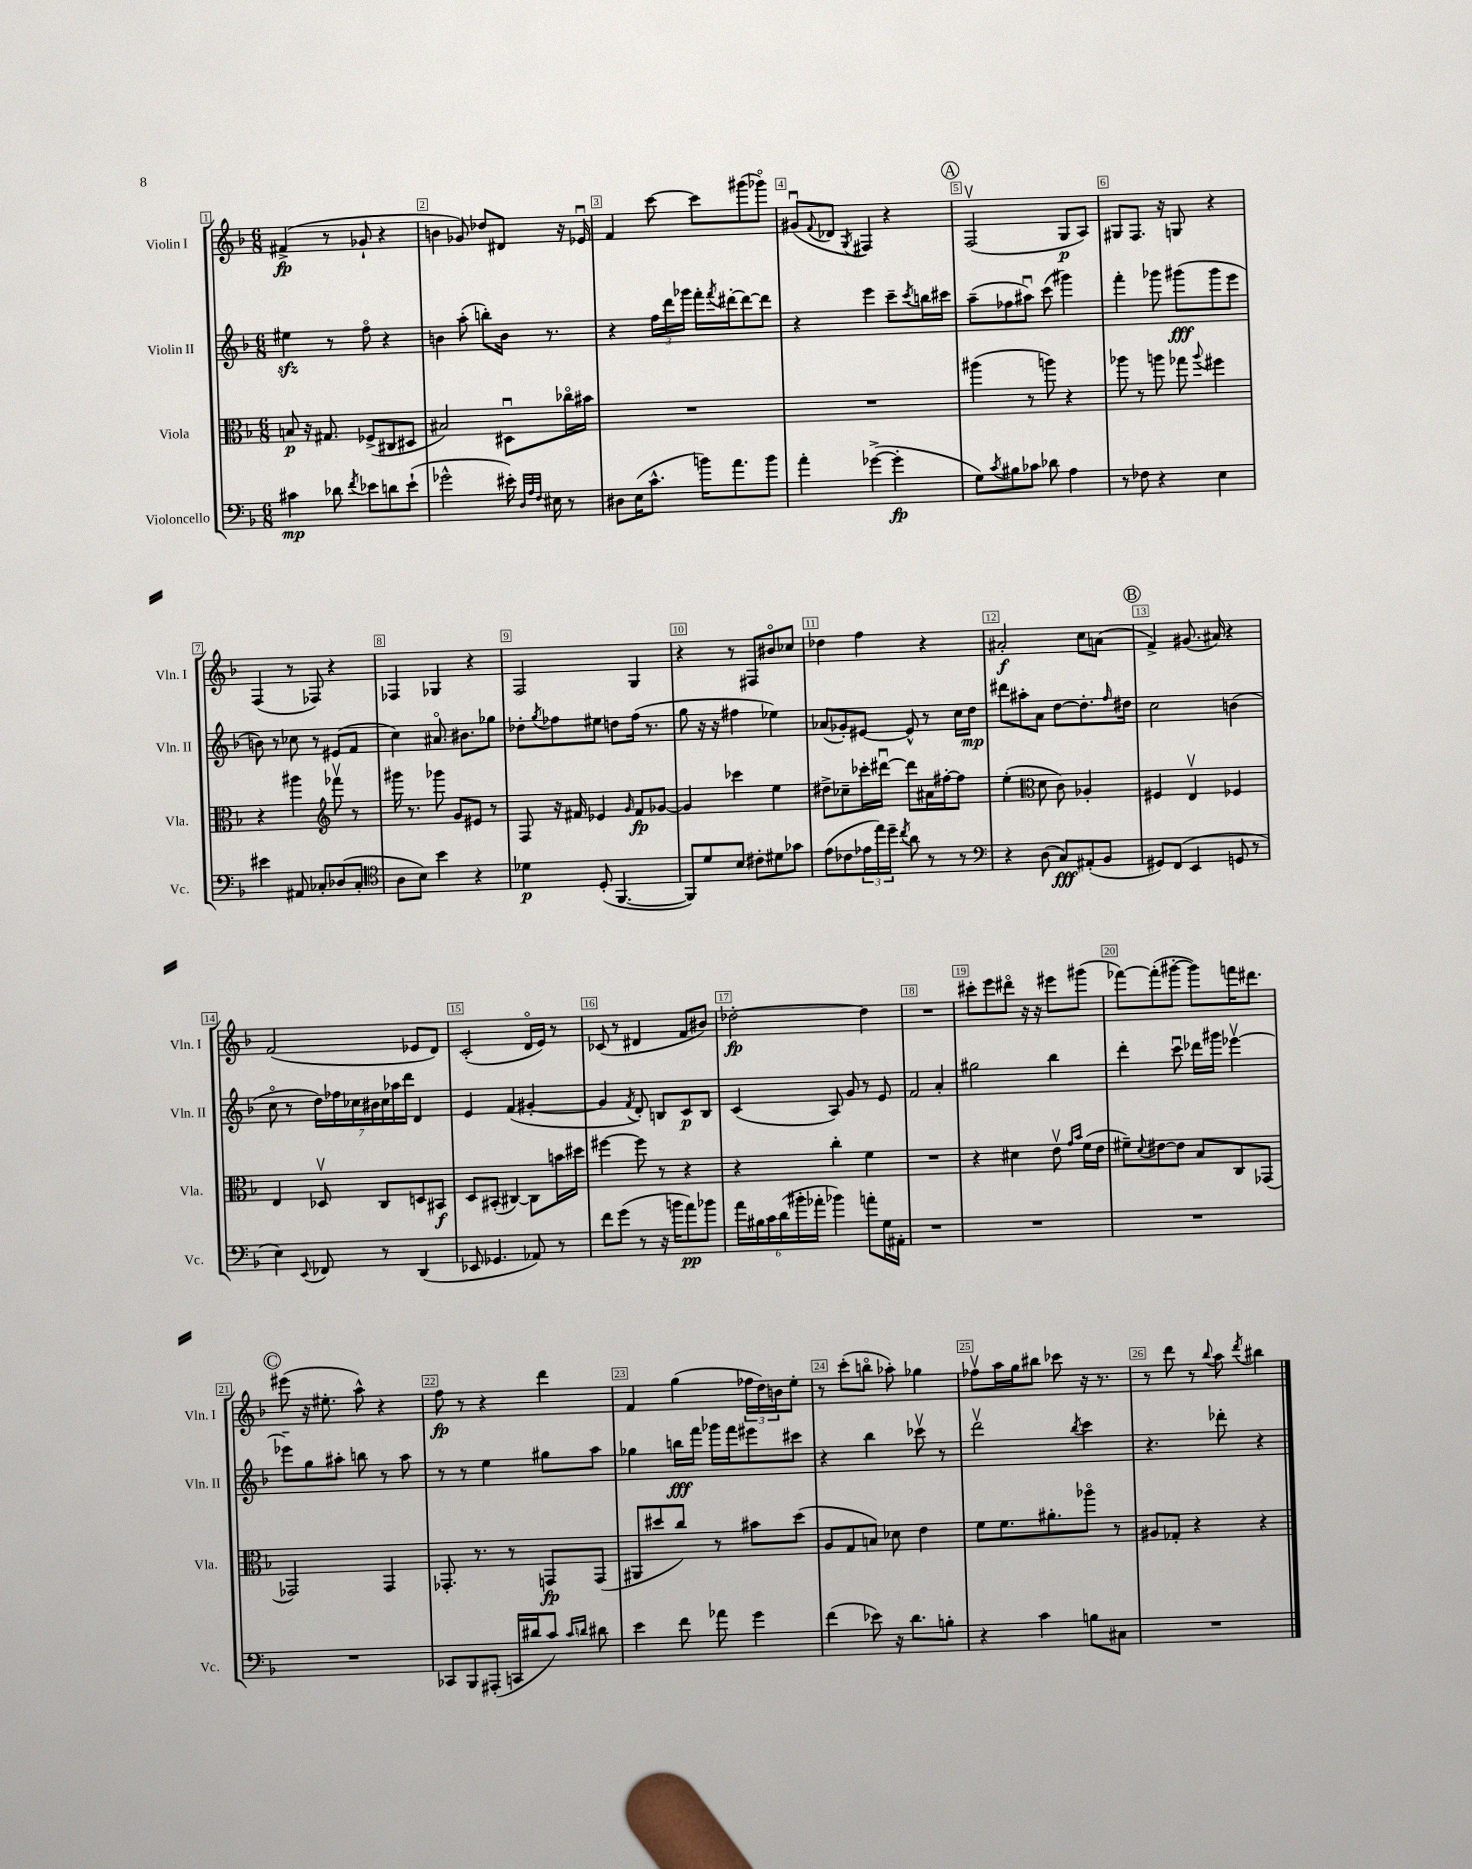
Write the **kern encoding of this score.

**kern	**dynam	**kern	**dynam	**kern	**dynam	**kern	**dynam
*part4	*part4	*part3	*part3	*part2	*part2	*part1	*part1
*staff4	*staff4	*staff3	*staff3	*staff2	*staff2	*staff1	*staff1
*I"Violoncello	*	*I"Viola	*	*I"Violin II	*	*I"Violin I	*
*I'Vc.	*	*I'Vla.	*	*I'Vln. II	*	*I'Vln. I	*
*clefF4	*	*clefC3	*	*clefG2	*	*clefG2	*
*k[b-]	*	*k[b-]	*	*k[b-]	*	*k[b-]	*
*M6/8	*	*M6/8	*	*M6/8	*	*M6/8	*
=1	=1	=1	=1	=1	=1	=1	=1
4c#X\	mp	8Bn/	p	4ee#Xzz\	.	(4f#X^/	fp
.	.	16r	.	.	.	.	.
.	.	8.G#X/	.	.	.	.	.
8d-X\	.	.	.	8r	.	8r	.
8qf/	.	.	.	.	.	.	.
8e-X\L	.	(8F-X^/L	.	8ff\	.	8g-X`/	.
8dn\	.	8C#X/	.	4r	.	4r	.
(8e-`\J	.	8D#X/J	.	.	.	.	.
=2	=2	=2	=2	=2	=2	=2	=2
2g-X^^\	.	2B#X/)	.	4bn\	.	4bn\	.
.	.	.	.	(8aa'\	.	8g-X/)	.
.	.	.	.	8bbn'\L)	.	8dd-X/L	.
16e#X'\)	.	8D#Xu\L	.	16b\Jk	.	8d#X/J	.
32qqD/LLL	.	.	.	.	.	.	.
32qqA/	.	.	.	.	.	.	.
32qqF/JJJ	.	.	.	.	.	.	.
16E#X\	.	.	.	8.r	.	.	.
8r	.	16cc-X\L	.	.	.	16r	.
.	.	16b#X\JJ	.	.	.	16e-Xu/	.
=3	=3	=3	=3	=3	=3	=3	=3
8D#X\L	.	2.r	.	4r	.	4f/	.
(16E\K	.	.	.	.	.	.	.
8.c^^\J	.	.	.	.	.	.	.
.	.	.	.	24ff\LL	.	[8ccc\	.
.	.	.	.	24ddd\	.	.	.
.	.	.	.	24ggg-X\JJ	.	.	.
16bn\KL)	.	.	.	16fff'\LL	.	8ccc\L]	.
.	.	.	.	8qfff/	.	.	.
8.a\	.	.	.	[16ddd#X'\J	.	.	.
.	.	.	.	8ddd#\_	.	(8ggg#X\	.
8b\J	.	.	.	8ddd#\J]	.	8ggg-X\J)	.
=4	=4	=4	=4	=4	=4	=4	=4
4a'\	.	2.r	.	4r	.	(8g#Xu/L	.
.	.	.	.	.	.	8qqf/	.
.	.	.	.	.	.	8d-X/J	.
.	.	.	.	.	.	8qG/	.
([4g-X^\	.	.	.	4eee\	.	4F#X/)	.
4g-'\]	fp	.	.	8ccc~\L	.	4r	.
.	.	.	.	8qccc/	.	.	.
.	.	.	.	16bbn\L	.	.	.
.	.	.	.	16ccc#X\JJ	.	.	.
!!LO:REH:place=s1:t=A
=5	=5	=5	=5	=5	=5	=5	=5
8G\L)	.	(4aa#X\	.	(8aa~\L	.	(2Fv/	.
8qc/	.	.	.	.	.	.	.
8B#X\	.	.	.	8ff-X\	.	.	.
8c-X\J	.	8r	.	8aa#Xu\J)	.	.	.
8d-X\	.	8aan\)	.	(8ccc\	.	.	.
4A\	.	4r	.	4ggg#X\)	.	8G/L	p
.	.	.	.	.	.	8A/J)	.
=6	=6	=6	=6	=6	=6	=6	=6
8r	.	8aa-X\	.	4fff'\	.	8G#X/L	.
8F-X\	.	8r	.	.	.	8.F/J	.
4r	.	8aan\	.	8ggg-X\	.	.	.
.	.	.	.	.	.	16r	.
.	.	8gg-X\	.	(8ggg#X\L	fff	8Gn/	.
.	.	8qqaa/	.	.	.	.	.
4E\	.	4ff#X\	.	8ggg#\	.	4r	.
.	.	.	.	8eee\J	.	.	.
!!LO:LB:g=z
=7	=7	=7	=7	=7	=7	=7	=7
4e#X\	.	4r	.	8bn\)	.	(4F/	.
.	.	.	.	8r	.	.	.
8AA#X/	.	4aa#X\	.	8cc-X\	.	8r	.
8C-X'/L	.	.	.	8r	.	8F-X/)	.
*	*	*clefG2	*	*	*	*	*
(8D-X/	.	8fff-Xv\	.	(8e#X/L	.	4r	.
8C-'/J	.	8r	.	8f/J	.	.	.
=8	=8	=8	=8	=8	=8	=8	=8
*clefC4	*	*	*	*	*	*	*
8A\L	.	16ggg#X\	.	4cc\)	.	4F-X/	.
.	.	8.r	.	.	.	.	.
8B-\J)	.	.	.	.	.	.	.
4b-\	.	8ggg-X\	.	8.a#X/	.	4G-X/	.
.	.	8g/L	.	.	.	.	.
.	.	.	.	8.b#X\L	.	.	.
4r	.	8e#X/J	.	.	.	4r	.
.	.	8r	.	8gg-X\J	.	.	.
=9	=9	=9	=9	=9	=9	=9	=9
4d-X\	p	8F/	.	8dd-X'\L	.	2F/	.
.	.	.	.	8qgg/	.	.	.
.	.	16r	.	8ff-X\	.	.	.
.	.	16f#X/	.	.	.	.	.
(8D'/	.	4e-X/	.	8ee#X\J	.	.	.
[4.FF/	.	.	.	8ddn\L	.	.	.
.	.	16qqg/	.	.	.	.	.
.	.	8f#/L	fp	(16ff-\Jk	.	4G/	.
.	.	.	.	8.r	.	.	.
.	.	[8g-X/J	.	.	.	.	.
=10	=10	=10	=10	=10	=10	=10	=10
8FF/L])	.	4g-/]	.	8gg\	.	4r	.
8d/	.	.	.	16r	.	.	.
.	.	.	.	16r	.	.	.
8B-/J	.	4ccc-X\	.	4ff#X\	.	8r	.
8c#X'\L	.	.	.	.	.	8F#X/L	.
8d#X\	.	4ee\	.	4ee-X\)	.	8b#X/	.
8g-X\J	.	.	.	.	.	8cc-X/J	.
=11	=11	=11	=11	=11	=11	=11	=11
(8e\L	.	8dd#X^\L	.	(8a-X/L	.	4dd-X\	.
8c-X\	.	8cc-X~\	.	8g-X'/)	.	.	.
24e-X\L	.	16ccc-X'\L	.	[8e#X/J	.	4ff\	.
24ee\)	.	.	.	.	.	.	.
.	.	[16ddd#Xu\JJ	.	.	.	.	.
24dd~\JJ	.	.	.	.	.	.	.
8qcc/	.	.	.	.	.	.	.
8a\	.	8ddd#\L]	.	8e#^^/]	.	.	.
8r	.	16a#X\L	.	8r	.	4r	.
.	.	[16ff#X'\J	.	.	.	.	.
8r	.	8ff#\J]	.	16cc\LL	.	.	.
.	.	.	.	16dd\JJ	mp	.	.
=12	=12	=12	=12	=12	=12	=12	=12
*clefF4	*	*	*	*	*	*	*
4r	.	(4ee'\	.	8ddd#X\L	.	2a#X'/	f
.	.	.	.	8aa#X'\	.	.	.
*	*	*clefC3	*	*	*	*	*
(8D\	.	8d\	.	8a\J	.	.	.
8C/L)	fff	8c\)	.	[8dd\L	.	.	.
(8AA#X'/	.	4A-X'/	.	8.dd'\]	.	8cc\L	.
8BB-/J	.	.	.	.	.	(8an\J	.
.	.	.	.	16qqff/	.	.	.
.	.	.	.	16dd#X\Jk	.	.	.
!!LO:REH:place=s1:t=B
=13	=13	=13	=13	=13	=13	=13	=13
8GG#X/L)	.	4F#X/	.	2cc\	.	4f^/)	.
(8FF/J	.	.	.	.	.	.	.
4EE/	.	4Ev/	.	.	.	(8.g#X/	.
.	.	.	.	.	.	16a#X/)	.
8GGn/	.	4F-X/	.	(4bn\	.	4r	.
8r	.	.	.	.	.	.	.
!!LO:LB:g=z
=14	=14	=14	=14	=14	=14	=14	=14
4E\)	.	4E/	.	8cc\	.	(2f/	.
.	.	.	.	8r	.	.	.
8qqEE/	.	.	.	.	.	.	.
8FF-X/	.	8D-Xv/	.	28dd\LL)	.	.	.
.	.	.	.	28ff-X\	.	.	.
.	.	.	.	28cc-X\	.	.	.
.	.	.	.	28b#X\	.	.	.
8r	.	8C/L	.	.	.	.	.
.	.	.	.	28cc-\	.	.	.
.	.	.	.	28aa-X\	.	.	.
.	.	.	.	28ddd\JJ	.	.	.
(4DD/	.	8Dn/	.	4d/	.	8e-X/L	.
.	.	8BB#X/J	f	.	.	8d/J)	.
=15	=15	=15	=15	=15	=15	=15	=15
8EE-X/	.	8D/L	.	4e/	.	(2c'/	.
4.GG-X/	.	(8BB#X'/J	.	.	.	.	.
.	.	[4C#X/)	.	(4f/	.	.	.
8AA-X/)	.	8C#\L]	.	[4g#X'/	.	16d/LL	.
.	.	.	.	.	.	16e/JJ)	.
8r	.	16bn\L	.	.	.	8r	.
.	.	16dd#X\JJ	.	.	.	.	.
=16	=16	=16	=16	=16	=16	=16	=16
8f\L	.	[4ff#X\	.	4g#/]	.	(8c-X/	.
(8g\J	.	.	.	.	.	8r	.
.	.	.	.	8qf/	.	.	.
8r	.	8ff#\]	.	8d'/)	.	4d#X/	.
16r	.	8r	.	8Bn/L	.	.	.
16bn\KL	.	.	.	.	.	.	.
8a\)	pp	4r	.	8c/	p	8f/L	.
8b-X\J	.	.	.	8B/J	.	8b#X/J)	.
=17	=17	=17	=17	=17	=17	=17	=17
24a\LL	.	4r	.	(4c/	.	[2dd-X'\	fp
24B#X\	.	.	.	.	.	.	.
24c\	.	.	.	.	.	.	.
(24d\	.	.	.	.	.	.	.
24b#X'\	.	.	.	.	.	.	.
24a-X'\JJ	.	.	.	.	.	.	.
4b-X\)	.	4cc'\	.	8A/)	.	.	.
.	.	.	.	8g/	.	.	.
8an'\L	.	4f\	.	8r	.	4dd-\]	.
16G\L	.	.	.	8e/	.	.	.
16AA#X'\JJ	.	.	.	.	.	.	.
=18	=18	=18	=18	=18	=18	=18	=18
2.r	.	2.r	.	2f/	.	2.r	.
.	.	.	.	4a'/	.	.	.
=19	=19	=19	=19	=19	=19	=19	=19
2.r	.	4r	.	2gg#X\	.	8ccc#X'\L	.
.	.	.	.	.	.	8eee\	.
.	.	4d#X\	.	.	.	8ddd#X\J	.
.	.	.	.	.	.	16r	.
.	.	.	.	.	.	16r	.
.	.	8ev\	.	4bb-\	.	8eee#X\L	.
.	.	16qqg/LL	.	.	.	.	.
.	.	16qqb-/JJ	.	.	.	.	.
.	.	(16f\LL	.	.	.	(8ggg#X\J	.
.	.	16e\JJ	.	.	.	.	.
=20	=20	=20	=20	=20	=20	=20	=20
2.r	.	8f#X~\L)	.	4ddd'\	.	[8fff-X\L)	.
.	.	8qqd/	.	.	.	.	.
.	.	[8e#X\	.	.	.	(8fff-'\]	.
.	.	8e#\J]	.	8cccu\	.	[8ggg#X'\J	.
.	.	8B-/L	.	16ddd-X\LL	.	8ggg#\L])	.
.	.	.	.	16ggg#X\JJ	.	.	.
.	.	8C/	.	[4eee-Xv\	.	16fffn\K	.
.	.	.	.	.	.	8.ddd#X\J	.
.	.	(8GG-X/J	.	.	.	.	.
!!LO:LB:g=z
!!LO:REH:place=s1:t=C
=21	=21	=21	=21	=21	=21	=21	=21
2.r	.	2GG-X/)	.	8eee-X~\L]	.	(8eee#X\	.
.	.	.	.	8gg\	.	16r	.
.	.	.	.	.	.	8.ee#X'\	.
.	.	.	.	8aa#X'\J	.	.	.
.	.	.	.	8bbn\	.	8aa^^\)	.
.	.	4GG-/	.	8r	.	4r	.
.	.	.	.	8aa#\	.	.	.
=22	=22	=22	=22	=22	=22	=22	=22
8CC-X/L	.	8.GG-X'/	.	8r	.	8ff\	fp
8BBB-/	.	.	.	8r	.	8r	.
.	.	8.r	.	.	.	.	.
(8AAA#X'/J	.	.	.	4ee\	.	4r	.
16CCn/LL	.	8r	.	.	.	.	.
16d#X/J	.	.	.	.	.	.	.
8c/J)	.	8GGn/L	fp	8gg#X\L	.	4ddd\	.
16qqc/LL	.	.	.	.	.	.	.
16qqdn/JJ	.	.	.	.	.	.	.
8d#X\	.	(8GG/J	.	8aa\J	.	.	.
=23	=23	=23	=23	=23	=23	=23	=23
4e\	.	8AA#X/L	.	4gg-X\	.	4f/	.
.	.	8dd#X/	.	.	.	.	.
8f\	.	8cc/J)	.	16bbn\LL	fff	(4gg\	.
.	.	.	.	16fff\JJ	.	.	.
8a-X\	.	8r	.	16ggg-X\LL	.	.	.
.	.	.	.	16fff\J	.	.	.
4g\	.	8b#X\L	.	8eee#X\	.	24ff-X\LL	.
.	.	.	.	.	.	24dd\)	.
.	.	.	.	.	.	24bn\J	.
.	.	(8dd#\J	.	8ccc#X\J	.	8ee'\J	.
=24	=24	=24	=24	=24	=24	=24	=24
(4f\	.	8A/L	.	4r	.	8r	.
.	.	8G/	.	.	.	(8ccc'\L	.
8e-X\)	.	8Bn/J)	.	4bb-\	.	8bbn\J	.
16r	.	8d-X\	.	.	.	8aa-X'\)	.
8.d\L	.	.	.	.	.	.	.
.	.	4e\	.	8ccc-Xv\	.	4gg-X\	.
8Bn'\J	.	.	.	8r	.	.	.
=25	=25	=25	=25	=25	=25	=25	=25
4r	.	8f\L	.	2dddv\	.	8ff-Xv\L	.
.	.	8.f\	.	.	.	16aa\L	.
.	.	.	.	.	.	16gg\J	.
4c\	.	.	.	.	.	8bb#X\J	.
.	.	8.a#X'\	.	.	.	.	.
.	.	.	.	.	.	8ccc-X\	.
.	.	.	.	8qbb-/	.	.	.
8Bn\L	.	8aa-X\J	.	4ccc\	.	16r	.
.	.	.	.	.	.	8.r	.
8C#X\J	.	8r	.	.	.	.	.
=26	=26	=26	=26	=26	=26	=26	=26
2.r	.	8A#X/L	.	4.r	.	8r	.
.	.	8G-X'/J	.	.	.	8ddd\	.
.	.	4r	.	.	.	8r	.
.	.	.	.	.	.	8qqbb-/	.
.	.	.	.	8ddd-X'\	.	8aa\	.
.	.	.	.	.	.	8qddd/	.
.	.	4r	.	4r	.	4bb#X\	.
==	==	==	==	==	==	==	==
*-	*-	*-	*-	*-	*-	*-	*-
